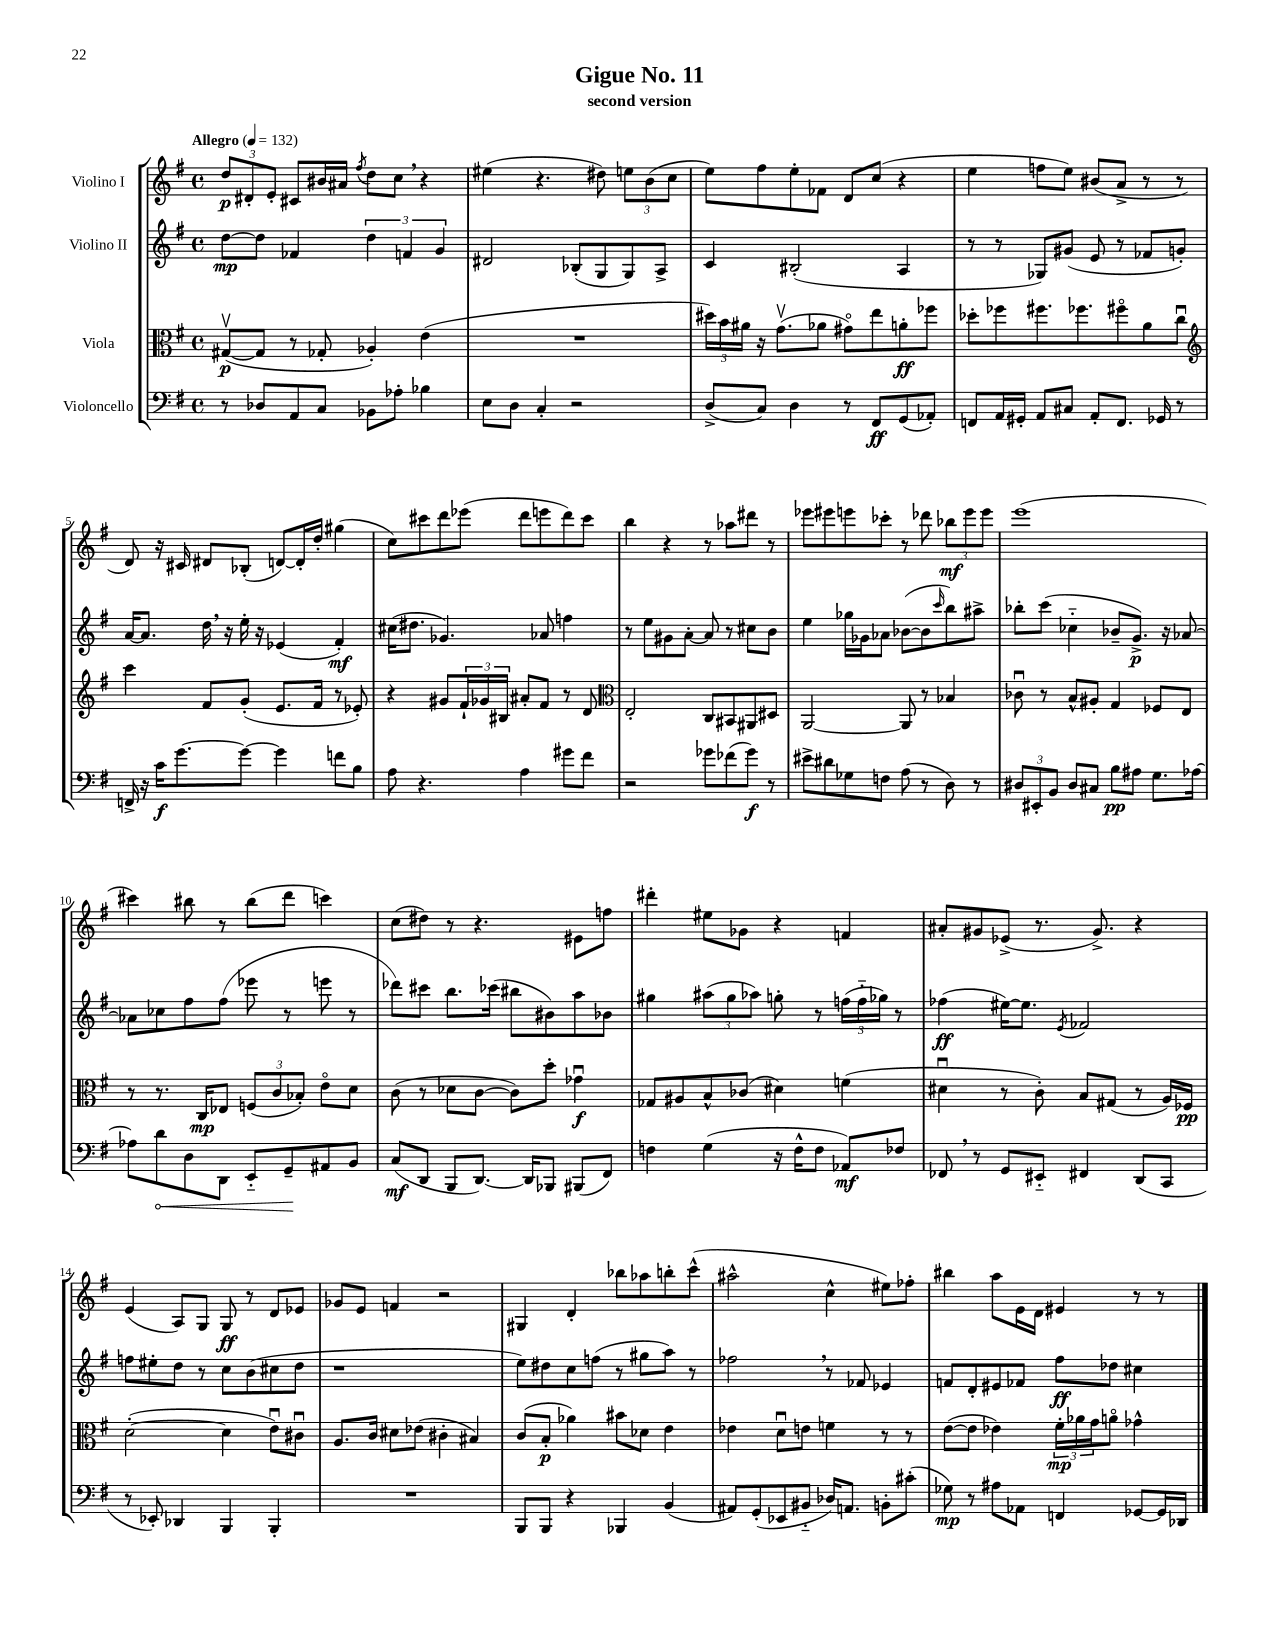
\header { title = "Gigue No. 11" subtitle = "second version" }
<<
\new StaffGroup <<
\new Staff = "s0" \with { instrumentName = "Violino I" } {
    \clef treble \key g \major \defaultTimeSignature \time 4/4 \tempo "Allegro" 4 = 132
    \tuplet 3/2 { d''8\p dis'8-. e'8-. } cis'8 bis'16 ais'16 \acciaccatura { fis''8 } d''8 c''8 \breathe r4 |
    eis''4( r4. dis''8) \tuplet 3/2 { e''8 b'8( c''8 } |
    e''8) fis''8 e''8-. fes'8 d'8 c''8( r4 |
    e''4 f''8 e''8) bis'8( a'8-> r8 r8 |
    d'8) r16 cis'16 dis'8 bes8-.( d'8~) d'16-. d''16-. gis''4( |
    c''8) cis'''8 d'''8 ees'''8( d'''8 e'''8 d'''8) cis'''8 |
    b''4 r4 r8 aes''8 dis'''8 r8 |
    ees'''8 eis'''8 e'''8 ces'''8-. r8 des'''8 \tuplet 3/2 { bes''8\mf e'''8 e'''8 } |
    e'''1( |
    cis'''4) bis''8 r8 bis''8( d'''8 c'''4) |
    c''8( dis''8) r8 r4. eis'8 f''8 |
    dis'''4-. eis''8 ges'8 r4 f'4 |
    ais'8-. gis'8 ees'8->( r8. gis'8.->) r4 |
    e'4( a8) g8 g8\ff r8 d'8 ees'8 |
    ges'8 e'8 f'4 r2 |
    gis4 d'4-. bes''8 aes''8 b''8-. c'''8-^( |
    ais''2-^ c''4-^ eis''8) fes''8-. |
    bis''4 a''8 e'16 d'16 eis'4 r8 r8 \bar "|." |
}
\new Staff = "s1" \with { instrumentName = "Violino II" } {
    \clef treble \key g \major \defaultTimeSignature \time 4/4
    d''8~\mp d''8 fes'4 \tuplet 3/2 { d''4 f'4 g'4 } |
    dis'2 bes8-.( g8 g8) a8-> |
    c'4 bis2-.( a4 |
    r8 r8 ges8) gis'8( e'8 r8 fes'8 g'8-.) |
    a'16~ a'8. d''16 \breathe r16 e''16-. r16 ees'4( fis'4-.\mf) |
    cis''16( dis''8. ges'4.) aes'8 f''4 |
    r8 e''8 gis'8 a'8~-. a'8 r8 cis''8 b'8 |
    e''4 ges''16 ges'16 aes'8 bes'8~( bes'8 \grace { c'''16 } b''8) ais''8-> |
    bes''8-. c'''8( ces''4-_ bes'8-- g'8.->\p) r16 aes'8~ |
    aes'8 ces''8 fis''8 fis''8( ees'''8 r8 e'''8 r8 |
    des'''8) cis'''8 b''8. ces'''16( bis''8 bis'8) a''8 bes'8 |
    gis''4 \tuplet 3/2 { ais''8( gis''8 aes''8) } g''8-. r8 \tuplet 3/2 { f''16( f''16-_ ges''16) } r8 |
    fes''4\ff( eis''16~) eis''8. \acciaccatura { e'8 } fes'2 |
    f''8 eis''8-. d''8 r8 c''8 b'8( cis''8 d''8 |
    r1 |
    e''8) dis''8 c''8 f''8( r8 gis''8 a''8) r8 |
    fes''2 \breathe r8 fes'8 ees'4 |
    f'8 d'8-. eis'8 fes'8 fis''8\ff des''8 cis''4 \bar "|." |
}
\new Staff = "s2" \with { instrumentName = "Viola" } {
    \clef alto \key g \major \defaultTimeSignature \time 4/4
    gis8~\upbow\p( gis8 r8 ges8-. aes4-.) e'4( |
    R1 |
    \tuplet 3/2 { dis''16) b'16 ais'16 } r16 g'8.\upbow( aes'8 gis'8\flageolet) e''8 a'8-.\ff fes''8 |
    des''8-. fes''8 fis''8. fes''8. fis''8\flageolet a'8 c''8\downbow |
    \clef treble c'''4 fis'8 g'8-.( e'8. fis'16 r8 ees'8-.) |
    r4 gis'8 \tuplet 3/2 { fis'16-! ges'16 bis16 } ais'8-. fis'8 r8 d'8 |
    \clef alto e2-. c8 bis,8 ais,8 dis8 |
    a,2~ a,8 r8 bes4 |
    ces'8\downbow r8 b8-^ ais8-. g4 fes8 e8 |
    r8 r8. c16\mp ees8 \tuplet 3/2 { f8( c'8 bes8-.) } e'8\flageolet d'8 |
    c'8( r8 des'8 c'8~ c'8) d''8-. ges'4\downbow\f |
    ges8 ais8 b8-^ ces'8( dis'4) f'4( |
    dis'4\downbow r8 c'8-.) b8 gis8( r8 a16) fes16\pp |
    d'2~-.( d'4 e'8\downbow) cis'8\downbow |
    a8. c'16 dis'8 ees'8( cis'4-. bis4) |
    c'8( b8-.\p aes'4) bis'8 des'8 e'4 |
    ees'4 d'8\downbow e'8 f'4 r8 r8 |
    e'8~( e'8 ees'4) \tuplet 3/2 { fis'16-.\mp aes'16 g'16 } a'8\flageolet ges'4-^ \bar "|." |
}
\new Staff = "s3" \with { instrumentName = "Violoncello" } {
    \clef bass \key g \major \defaultTimeSignature \time 4/4
    r8 des8 a,8 c8 bes,8 aes8-. bes4 |
    e8 d8 c4-. r2 |
    d8->( c8) d4 r8 fis,8\ff g,8( aes,8-.) |
    f,8 a,16 gis,16-. a,8 cis8 a,8-. f,8. ges,16 r8 |
    f,16-> r16 c'16\f g'8.~ g'8~ g'4 f'8 b8 |
    a8 r4. a4 gis'8 fis'8 |
    r2 ges'8 fes'8( ges'8\f) r8 |
    eis'8-> dis'8 ges8 f8 a8( r8 d8) r8 |
    \tuplet 3/2 { dis8 eis,8-. b,8 } dis8 cis8 b8\pp ais8 g8. aes16~ |
    aes8 \once \override Hairpin.circled-tip = ##t d'8\< d8 d,8 e,8-_ g,8--\! ais,8 b,8 |
    c8\mf( d,8 b,,8 d,8.~) d,16 bes,,8 bis,,8( fis,8) |
    f4 g4( r16 f16-^ f8 aes,8\mf) fes8 |
    fes,8 \breathe r8 g,8 eis,8-_ fis,4 d,8( c,8 |
    r8 ees,8-.) des,4 b,,4 b,,4-. |
    R1 |
    b,,8 b,,8 r4 bes,,4 b,4( |
    ais,8) g,8-.( ees,8 bis,8-_ des16) a,8. b,8-. cis'8-.( |
    ges8\mp) r8 ais8 aes,8 f,4 ges,8~ ges,16 des,16 \bar "|." |
}
>>
>>
